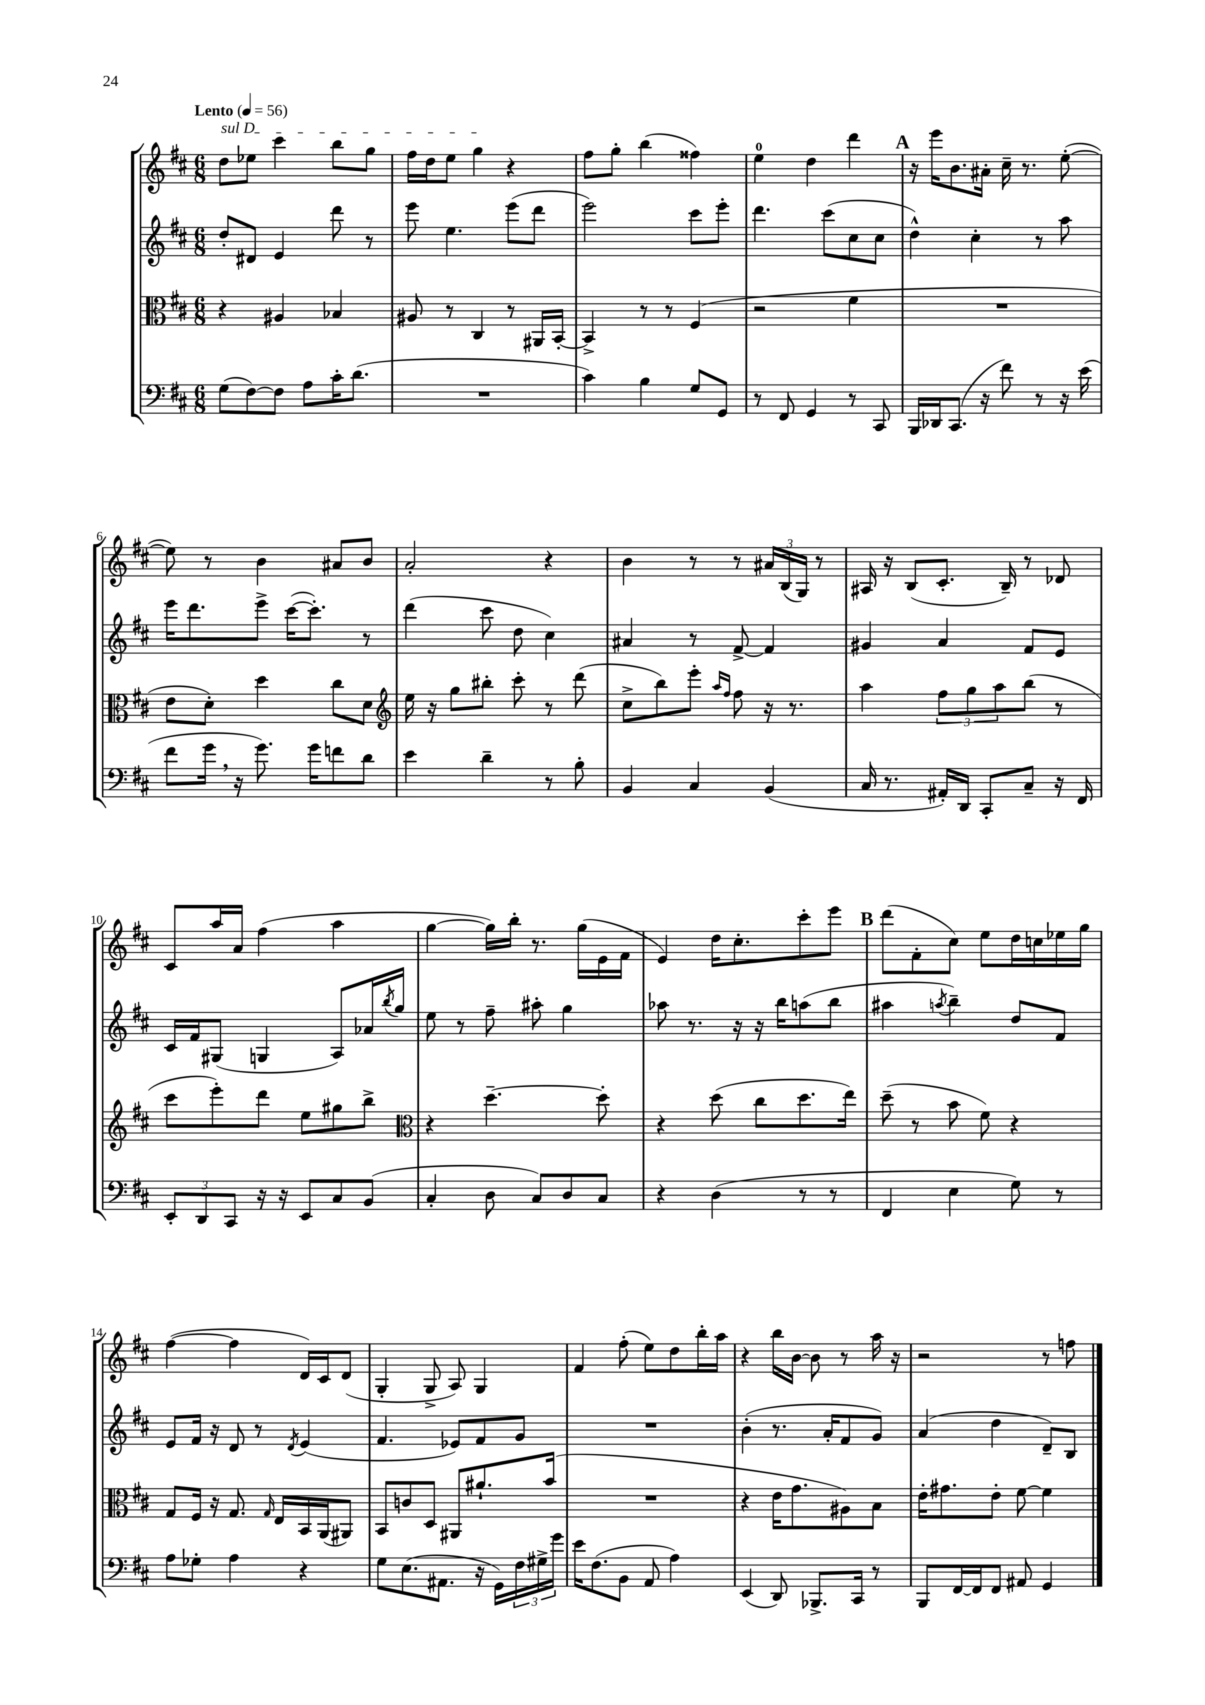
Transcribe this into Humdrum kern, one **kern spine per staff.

**kern	**kern	**kern	**kern
*part4	*part3	*part2	*part1
*staff4	*staff3	*staff2	*staff1
*clefF4	*clefC3	*clefG2	*clefG2
*k[f#c#]	*k[f#c#]	*k[f#c#]	*k[f#c#]
*M6/8	*M6/8	*M6/8	*M6/8
*MM56	*MM56	*MM56	*MM56
=1	=1	=1	=1
!	!	!	!LO:TX:a:B:t=Lento
!	!	!	!LO:TX:a:i:t=sul D
(8G\L	4r	8dd'/L	8dd\L
[8F#\)	.	8d#X/J	8ee-X\J
8F#\J]	4A#X/	4e/	4ccc#\
8A\L	.	.	.
16c#'\K	4B-X/	8ddd\	8bb\L
(8.d\J	.	.	.
.	.	8r	8gg\J
=2	=2	=2	=2
2.r	8A#X/	8eee\	16ff#\LL
.	.	.	16dd\J
.	8r	4.ee\	8ee\J
.	4C#/	.	4gg\
.	8r	(8eee\L	4r
.	16AA#X/LL	8ddd\J	.
.	[16BB'/JJ	.	.
=3	=3	=3	=3
4c#\)	4BB^/]	2eee\)	8ff#\L
.	.	.	8gg'\J
4B\	8r	.	(4bb\
.	8r	.	.
8G/L	(4F#/	8ccc#\L	4ff##X\)
8GG/J	.	8eee'\J	.
=4	=4	=4	=4
8r	2r	4.ddd\	4ee\
8FF#/	.	.	.
4GG/	.	.	4dd\
.	.	(8ccc#\L	.
8r	4f#\	8cc#\	4ddd\
8CC#/	.	8cc#\J	.
!!LO:REH:place=s1:t=A
=5	=5	=5	=5
16BBB/LL	2.r	4dd^^\)	16r
16DD-X/J	.	.	16eee\KL
(8.CC#/J	.	.	8.b\
.	.	4cc#'\	.
16r	.	.	16a#X'\Jk
8f#\)	.	.	16cc#~\
.	.	.	8.r
8r	.	8r	.
16r	.	8aa\	([8ee'\
(16e\	.	.	.
!!LO:LB:g=z
=6	=6	=6	=6
8f#\L	8e\L	16eee\KL	8ee\])
.	.	8.ddd\	.
16g,\Jk	8d'\J)	.	8r
16r	.	.	.
8.g\)	4dd\	8eee^\J	4b\
.	.	([16ccc#\KL	.
16g\KL	.	8.ccc#'\J])	.
8fn\	8cc#\L	.	8a#X/L
8d\J	8d\J	8r	8b/J
=7	=7	=7	=7
*	*clefG2	*	*
4e\	16ee\	(4ddd\	2a'/
.	16r	.	.
.	8gg\L	.	.
4d~\	8bb#X'\J	8ccc#\	.
.	8ccc#'\	8dd\	.
8r	8r	4cc#\)	4r
8B'\	(8ddd\	.	.
=8	=8	=8	=8
4BB/	8cc#^\L	4a#X/	4b\
.	8bb\)	.	.
4C#/	8eee'\J	8r	8r
.	16qqaa/LL	.	.
.	16qqff#/JJ	.	.
.	8ff#\	[8f#^/	8r
(4BB/	16r	4f#/]	24a#X/LL
.	.	.	(24B/
.	8.r	.	.
.	.	.	24G/JJ)
.	.	.	8r
=9	=9	=9	=9
16C#/	4aa\	4g#X/	16A#X/
8.r	.	.	16r
.	.	.	(8B/L
16AA#X'/LL)	12ff#\L	4a/	8.c#'/J
16DD/JJ	.	.	.
.	12gg\	.	.
8CC#'/L	.	.	.
.	12aa\	.	.
.	.	.	16B~/)
8C#~/J	(8bb\J	8f#/L	8r
16r	8r	8e/J	8d-X/
16FF#/	.	.	.
!!LO:LB:g=z
=10	=10	=10	=10
12EE'/L	8ccc#\L	16c#/LL	8c#/L
.	.	16f#/J	.
12DD/	.	.	.
.	8eee'\)	(8G#X/J	16aa/L
12CC#/J	.	.	.
.	.	.	16a/JJ
16r	8ddd\J	4Gn/	(4ff#\
16r	.	.	.
8EE/L	8ee\L	.	.
8C#/	8gg#X\	8A/L)	4aa\
(8BB/J	8bb^\J	16a-X/L	.
.	.	8qbb/	.
.	.	16gg/JJ	.
=11	=11	=11	=11
*	*clefC3	*	*
4C#'/	4r	8ee\	[4gg\
.	.	8r	.
8D\	[4.dd~\	8ff#~\	16gg\LL])
.	.	.	16bb'\JJ
8C#/L)	.	8aa#X'\	8.r
8D/	.	4gg\	.
.	.	.	(16gg\LL
8C#/J	8dd'\]	.	16e\
.	.	.	16f#\JJ
=12	=12	=12	=12
4r	4r	8aa-X\	4e/)
.	.	8.r	.
(4D\	(8dd\	.	16dd\KL
.	.	16r	8.cc#'\
.	8cc#\L	16r	.
.	.	16bb\KL	.
8r	8.dd\	(8aan\	8ccc#'\
8r	.	8bb\J	8eee\J
.	16ee\Jk)	.	.
!!LO:REH:place=s1:t=B
=13	=13	=13	=13
4FF#/	(8dd~\	4aa#X\	(8ddd\L
.	8r	.	8f#'\
.	.	8qaan/	.
4E\	8b\	4bb~\)	8cc#\J)
.	8f#\)	.	8ee\L
8G\)	4r	8dd/L	16dd\L
.	.	.	16ccn\
8r	.	8f#/J	16ee-X\
.	.	.	16gg\JJ
!!LO:LB:g=z
=14	=14	=14	=14
8A\L	8G/L	8e/L	([4ff#\
8G-X'\J	16F#/Jk	16f#/Jk	.
.	16r	16r	.
4A\	8.G/	8d/	4ff#\]
.	.	8r	.
.	16qqG/	.	.
.	16E/LL	.	.
.	.	8qd/	.
4r	16BB/	(4e/	16d/LL)
.	(16AA/J	.	16c#/J
.	8AA#X/J)	.	(8d/J
=15	=15	=15	=15
8G\L	8BB/L	4.f#/	4G'/
(8.E\	8cn/	.	.
.	8D/J	.	8G^/
8.AA#X\J	.	.	.
.	8AA#X/L	8e-X/L)	8A/)
16r	8.a#X`/	8f#/	4G/
16GG\LL)	.	.	.
24F#\	.	8g/J	.
24G#X^\	.	.	.
.	(16b/Jk	.	.
24g\JJ	.	.	.
=16	=16	=16	=16
16e\KL	2.r	2.r	4f#/
(8.F#\	.	.	.
8BB\J	.	.	(8ff#'\
8AA/	.	.	8ee\L)
4A\)	.	.	8dd\
.	.	.	16bb'\L
.	.	.	16aa\JJ
=17	=17	=17	=17
(4EE/	4r	(4b'\	4r
8DD/)	16e\KL	8.r	16bb\LL
.	8.g\	.	[16b\JJ
8.BBB-X^/L	.	.	8b\]
.	.	16a'/KL	.
.	8A#X\)	8f#/	8r
16CC#/Jk	.	.	.
8r	8B\J	8g/J)	16aa\
.	.	.	16r
=18	=18	=18	=18
8BBB/L	16e'\KL	(4a/	2r
.	8.g#X\	.	.
[16FF#/L	.	.	.
16FF#/J]	.	.	.
8FF#/J	8e'\J	4dd\	.
8AA#X/	[8f#\	.	.
4GG/	4f#\]	8d~/L)	8r
.	.	8B/J	8ffn\
==	==	==	==
*-	*-	*-	*-
